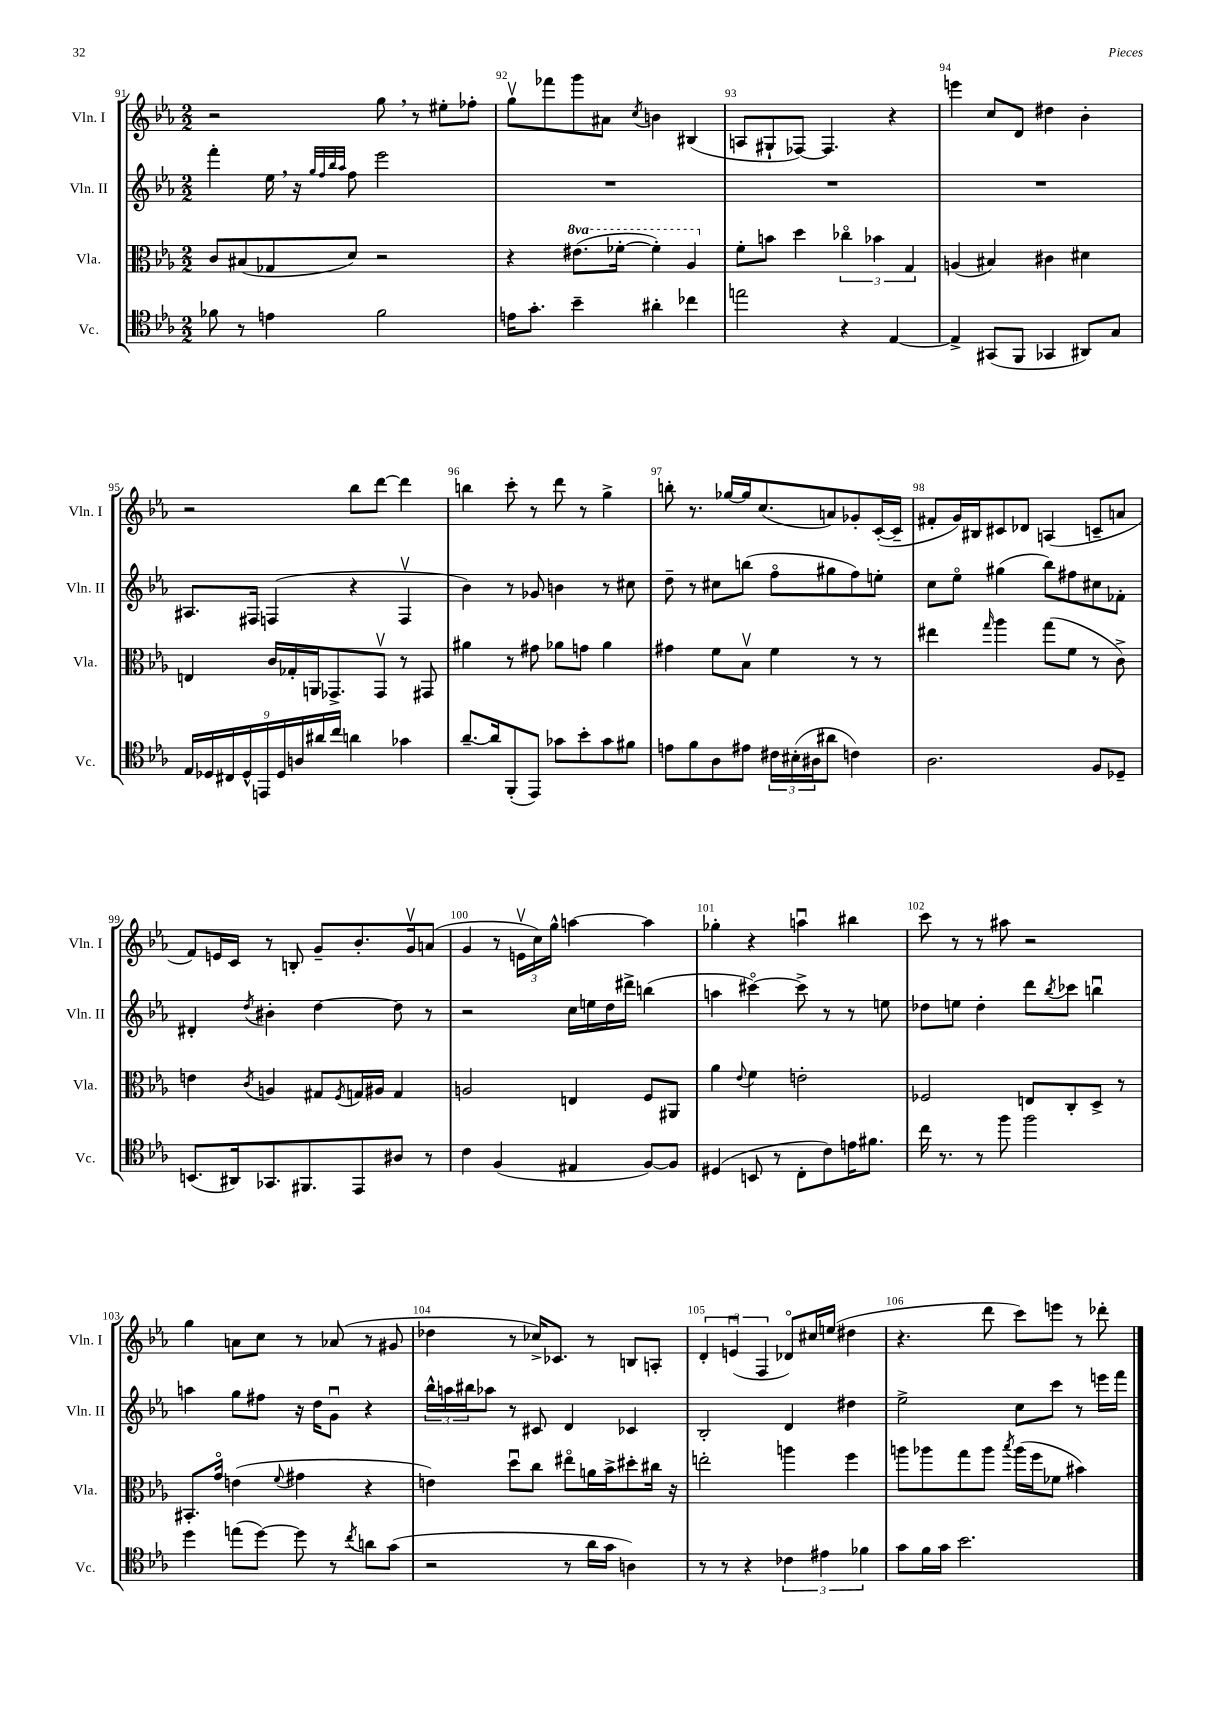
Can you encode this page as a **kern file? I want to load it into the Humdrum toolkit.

**kern	**kern	**kern	**kern
*staff4	*staff3	*staff2	*staff1
*clefC4	*clefC3	*clefG2	*clefG2
*k[b-e-a-]	*k[b-e-a-]	*k[b-e-a-]	*k[b-e-a-]
*M2/2	*M2/2	*M2/2	*M2/2
8f-	8c	4fff'	2r
8r	(8B#	.	.
4e	8G-	16ee-	.
.	.	16r	.
.	.	32qqgg	.
.	.	32qqff	.
.	.	32qqbb-	.
.	.	32qqaa-	.
.	8d)	8ff	.
2f-	2r	2eee-	8gg
.	.	.	8r
.	.	.	8ee#'
.	.	.	8ff-'
=	=	=	=
16e	4r	1r	8ggv
8.g'	.	.	.
.	.	.	8fff-
4b-~	(8.ee#	.	8ggg
.	.	.	8a#
.	[16ff-'	.	.
.	.	.	8qcc
4a#'	4ff-'])	.	4b
4cc-	4a-	.	(4B#
=	=	=	=
2ee	8f'	1r	8A
.	8b	.	8G#`
.	4dd	.	[8F-)
.	.	.	4.F-]
4r	6cc-o	.	.
.	6b-	.	.
[4E-	.	.	4r
.	6G	.	.
=	=	=	=
4E-^]	(4A	1r	4eee
(8GG#	4B#)	.	8cc
8FF	.	.	8d
4GG-	4c#	.	4dd#
8AA#)	4d#	.	4b-'
8G	.	.	.
=	=	=	=
18E-	4E	8.A#	2r
18D-	.	.	.
18C#	.	.	.
18D-^^	.	.	.
.	.	16F#	.
18EE	.	.	.
.	16c	(4F	.
18D-	.	.	.
.	16G-'	.	.
18A	.	.	.
.	16AA	.	.
18a#	.	.	.
.	8.GG-^	.	.
18cc	.	.	.
4a	.	4r	8bb-
.	8GG-v	.	[8ddd
4g-	8r	4Fv	4ddd]
.	8GG#	.	.
=	=	=	=
[8.a-~	4a#	4b-)	4bb
16a-]	.	.	.
(8FF'	8r	8r	8ccc'
8EE-)	8g#	8g-	8r
8g-	8a-	4b	8ddd
8b-'	8g	.	8r
8g-	4a-	8r	4gg^
8f#	.	8cc#	.
=	=	=	=
8e	4g#	8dd~	8bb'
8f	.	8r	8.r
8A-	8f	8cc#	.
.	.	.	[16gg-
8e#	8B-v	(8bb	16gg-]
.	.	.	(8.cc
24c#	4f	8ffo	.
(24B#'	.	.	.
24A#	.	.	.
8a#	.	8gg#	8a)
4c)	8r	8ff)	8g-'
.	8r	8ee'	([16c'
.	.	.	16c~]
=	=	=	=
2.A-	4ee#	8cc	8f#'
.	.	8ee-o	16g)
.	.	.	16B#
.	16qqgg	.	.
.	4aa-	(4gg#	8c#
.	.	.	8d-
.	(8gg	8bb-)	(4A
.	8f	8ff#	.
8F	8r	8cc#	8c~
8D-~	8c^)	8f-'	8a
=	=	=	=
(8.BB	4e	4d#'	8f)
.	.	.	16e
16AA#)	.	.	16c
.	8qc	8qdd	.
8.GG-	4A	4b#'	8r
.	.	.	8B'
8.FF#	.	.	.
.	8G#	[4dd	8g~
.	8qF	.	.
8EE-	16G	.	8.b-'
.	16A#	.	.
8A#	4G	8dd]	.
.	.	.	16gv
8r	.	8r	(8a
=	=	=	=
4c	2A	2r	4g
(4F	.	.	8r
.	.	.	24ev
.	.	.	24cc)
.	.	.	24gg^^
4E#	4E	16cc	[4aa
.	.	16ee	.
.	.	16dd	.
.	.	16ddd#^	.
[8F)	8F	(4bb	4aa]
8F]	8AA#	.	.
=	=	=	=
(4D#	4a-	4aa	4gg-'
.	8qqe-	.	.
8BB	4f	[4ccc#o)	4r
8r	.	.	.
8C'	2e'	8ccc#^]	4aau
8c)	.	8r	.
16e	.	8r	4bb#
8.f#	.	.	.
.	.	8ee	.
=	=	=	=
16cc	2F-	8dd-	8ccc
8.r	.	.	.
.	.	8ee	8r
8r	.	4dd-'	8r
8ff	.	.	8aa#
2ff	8E	8ddd	2r
.	.	8qbb-	.
.	8C'	8ccc-	.
.	8D^	4bbu	.
.	8r	.	.
=	=	=	=
4dd	8.BB#'	4aa	4gg
.	16go	.	.
(8ee	(4e	8gg	8a
[8dd)	.	8ff#	8cc
.	8qqf	.	.
8dd]	4g#	16r	8r
.	.	16dd	.
8r	.	8gu	(8a-
8qcc	.	.	.
8a	4r	4r	8r
(8g	.	.	8g#
=	=	=	=
2r	4e)	24bb-^^	4dd-
.	.	24aa	.
.	.	24bb#	.
.	.	8aa-	.
.	8ddu	8r	8r
.	8cc	8c#	16cc-^)
.	.	.	8.c-
8r	8ee#o	4d	.
16a-	16a	.	8r
16g	16b-^	.	.
4A)	8dd#'	4c-	8B
.	16cc#	.	8A'
.	16r	.	.
=	=	=	=
8r	2ee'	2B-'	6d'
8r	.	.	.
.	.	.	(6eu
4r	.	.	.
.	.	.	6F
6c-	4aa	4d	8d-o)
.	.	.	16cc#
6e#	.	.	.
.	.	.	(16ee
.	4ff	4dd#	4dd#
6f-	.	.	.
=	=	=	=
8g	8aa	2ee-^	4.r
16f	8aa-	.	.
16g	.	.	.
2.b-	8gg	.	.
.	8aa-	.	8ddd
.	8qbb-	.	.
.	(16aa-	8cc	8ccc)
.	16ff	.	.
.	8f-	8ccc	8eee
.	4b#)	8r	8r
.	.	16eee	8ddd-'
.	.	16fff	.
==	==	==	==
*-	*-	*-	*-
